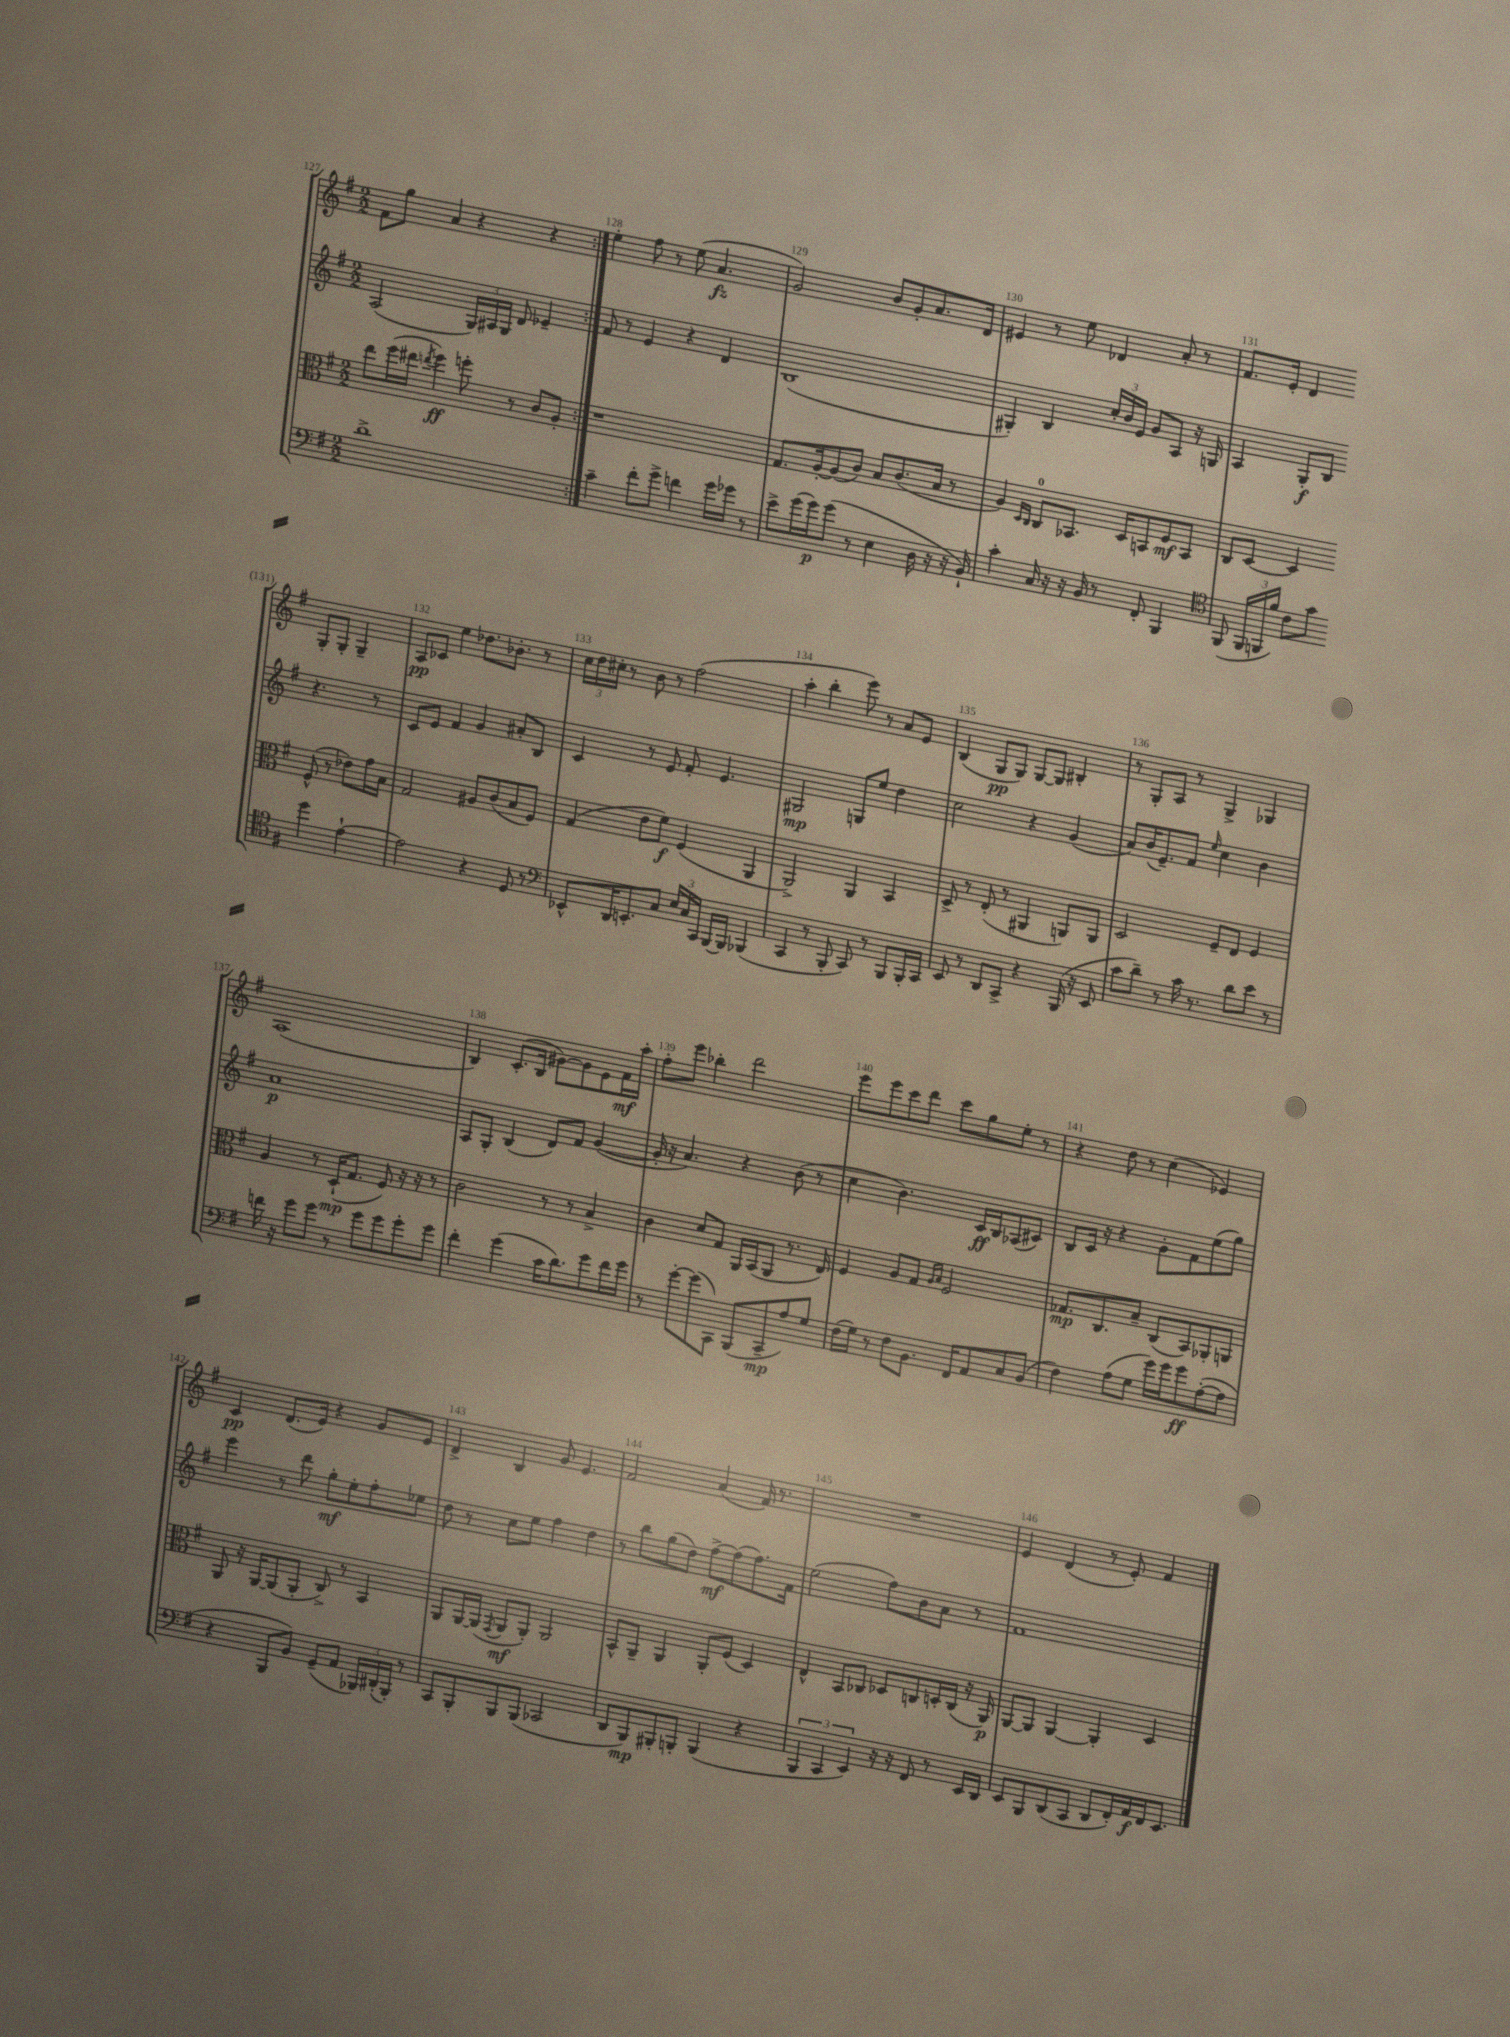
<<
\new StaffGroup <<
\new Staff = "s0" {
    \clef treble \key g \major \numericTimeSignature \time 2/2
    \autoBeamOff \repeat volta 2 { fis'8[ g''8] a'4 r4 r4 | }
    e''4-. fis''8 r8 e''8( a'4.\fz |
    g'2) b'8[ g'8-. a'8. d'16] |
    eis'4 r8 e''8 des'4 a'8-. r8 |
    fis'8.[ e'16]-. d'4 g8[-. g8]-. g4-- |
    a8[\pp ces'8] e''4 des''8.[ bes'8.]-. r8 |
    \tuplet 3/2 { c''16[ d''16 cis''16]-. } r8 b'8 r8 fis''2( |
    a''4-. b''4-. e'''8) r8 a'8[ e'8] |
    b4( g8[\pp g8]) g8[~ g8] bis4-. |
    r8 g8[-. a8] r8 g4-> ges4 |
    a1( |
    b4) c'8.[-.( b16] gis'8[~) gis'8 e'8 fis'16\mf a''16]-. |
    fis''8[-. e'''8] bes''4-. d'''2 |
    e'''8[ e'''8 c'''8 d'''8] c'''8[ g''8 e''8]-. r8 |
    r4 d''8 r8 c''4( ees'4) |
    c'4\pp d'8.[( e'16]) r4 g'8[ e'8] |
    d'4-> b4 g'8 e'4. |
    fis'2 a'4( fis'16) r8. |
    R1 |
    e'4 d'4( r8 e'8-.) fis'4 \bar "|." |
}
\new Staff = "s1" {
    \clef treble \key g \major \numericTimeSignature \time 2/2
    \autoBeamOff \repeat volta 2 { a2( \tuplet 3/2 { g16[) ais16 g16] } d'8 ees'4-- | }
    fis'8 r8 e'4 r4 d'4 |
    b1( |
    gis4-.) b4 \tuplet 3/2 { c''16[-. b'16 e'16] } g'8[ a8] r16 g16 |
    a4 g8[-.\f b8] r4. r8 |
    c'8[ e'8] fis'4 g'4 ais'8[-. b8] |
    c'4 r8 e'8 fis'8-. e'4. |
    gis2\mp g8[ e''8] d''4 |
    c''2 r4 g'4( |
    a'8[) b'16( e'8.--) fis'8] \grace { e''16 } c''4 b'4 |
    a'1\p |
    a8[ g8]-. b4( d'8[) fis'8] g'4~( |
    g'16-. r16 a'4.) r4 b'8( r8 |
    c''4 b'4.) c'16[\ff b16 aes8( cis'8]) |
    b8[ c'16] r16 r4 g'8[-. fis'8 e''8( g''8]) |
    e'''4 r8 d'''8 g''8[-.\mf e''8-. fis''8-. ees''8] |
    d''8 r8 c''8[ e''8] fis''4 d''4 |
    r8 b''8[ g''8( d''8]) fis''8[~->\mf fis''8( fis''8.) fis'16] |
    e''2( fis''8[) b'8 a'8] r8 |
    fis'1 \bar "|." |
}
\new Staff = "s2" {
    \clef alto \key g \major \numericTimeSignature \time 2/2
    \autoBeamOff \repeat volta 2 { e''8[ fis''16( eis''16] \acciaccatura { e''8 } fis''4\ff) f''8-. r8 c'8[ a8]-. | }
    r1 |
    g8.[ a16~-. a8( c'8]) b8[ c'8.( b16] r8 |
    a4) \grace { d16[ c16] } c8[-0 bes,8.] d16[ b,8 fis8\mf b,8] |
    c8[ d8]~ d4 fis8-^( r8 ees'8[) g'16 b16] |
    g2 ais8[ c'8( b8 fis8]) |
    g4( e'8[ fis'8]\f) fis4( a,4 |
    a,2->) a,4 b,4 |
    d8-> r8 e8-.( r8 ais,4 a,8[) a,8] |
    d2 fis8[-- e8] fis4 |
    a4 r8 d16[-!\mp( g8.] fis8) r16 r16 r8 |
    c'2 r8 r8 b4-> |
    c'4 d'8[ g8] a,16[ b,16( a,8] r8. e16) |
    fis4 a8[ g8] \grace { a16[ b16] } fis2 |
    ges8.[\mp c8. b8]-- c8[( b,8) aes,8-. a,8] |
    a,8 r16 a,16[~ a,8( a,8]-. c8->) r8 b,4 |
    a,8[ a,16~ a,16]( \acciaccatura { g,8 } a,8[\mf a,8]-.) a,2 |
    b,8[-^ a,8]-- a,4 a,8[-. fis8]( d4) |
    e4-^ b,8[ ces8] des8[ c8 d16-. c16]( r16 a,16\p) |
    a,8[~ a,8] a,4~ a,4-. d4 \bar "|." |
}
\new Staff = "s3" {
    \clef bass \key g \major \numericTimeSignature \time 2/2
    \autoBeamOff \repeat volta 2 { d'1-> | }
    c'4-- fis'8[-. g'8]-> f'4 g'16[ ges'16] r8 |
    e'8[-> g'16( g'16\p) g'8]( r8 e4 d16 r16 r16 b,16-!) |
    c'4-. c16 r16 r16 b,16 r8 fis,8-. b,,4 |
    \clef tenor fis,8( \tuplet 3/2 { fis,16[ f,16 fis'16]) } c'8[ g'8] d''4 e'4~-! |
    e'2 r4 d8 r8 |
    \clef bass ees,8[-^ d,16 e,8.-. c8] \tuplet 3/2 { e16[ c16 c,16] } b,,16[~ b,,16] bes,,4( |
    c,4 r8 b,,8-. c,8) r8 b,,8[ b,,16-. c,16] |
    e,8 r8 d,8[ c,8]-> r4 b,,16( r16 e,8 |
    c'8[ d'8]--) r8 c'16 r8. d'8[ e'8] r8 |
    f'16 r16 g'8[ g'8] r8 g'8[ g'8 g'8-. g'8] |
    fis'4-. g'4( c'16[ d'8.) g'8 fis'16 g'16] |
    r8 g'8[~-. g'8( c,8]) b,,8[( c,8--\mp a8) g8] |
    fis16[( g16]) r8 fis8[ b,8.] fis,16[ a,8 c8 b,8]( |
    fis4) a8[( g8] g'16[) g'16 g'8\ff a8~-.( a8] |
    r4 b,,8[ b,8]) g,8[--( a,8] \tuplet 3/2 { bes,,16[) dis,16-.( bes,,16]-.) } r8 |
    c,8[ b,,8-. b,,8 b,,8]( ces,2 |
    d,8[ b,,8\mp) bis,,8-. b,,8]-. b,,4( r4 |
    \tuplet 3/2 { b,,4 c,4 e,4) } r16 r16 fis,8 r8 e,16[ d,16] |
    e,8[ b,,8 d,8( c,8] d,8[ fis,16-.) a,16\f fis,16 e,8.] \bar "|." |
}
>>
>>
\layout { \context { \Score currentBarNumber = #127 \override BarNumber.break-visibility = ##(#f #t #t) barNumberVisibility = #all-bar-numbers-visible } }
